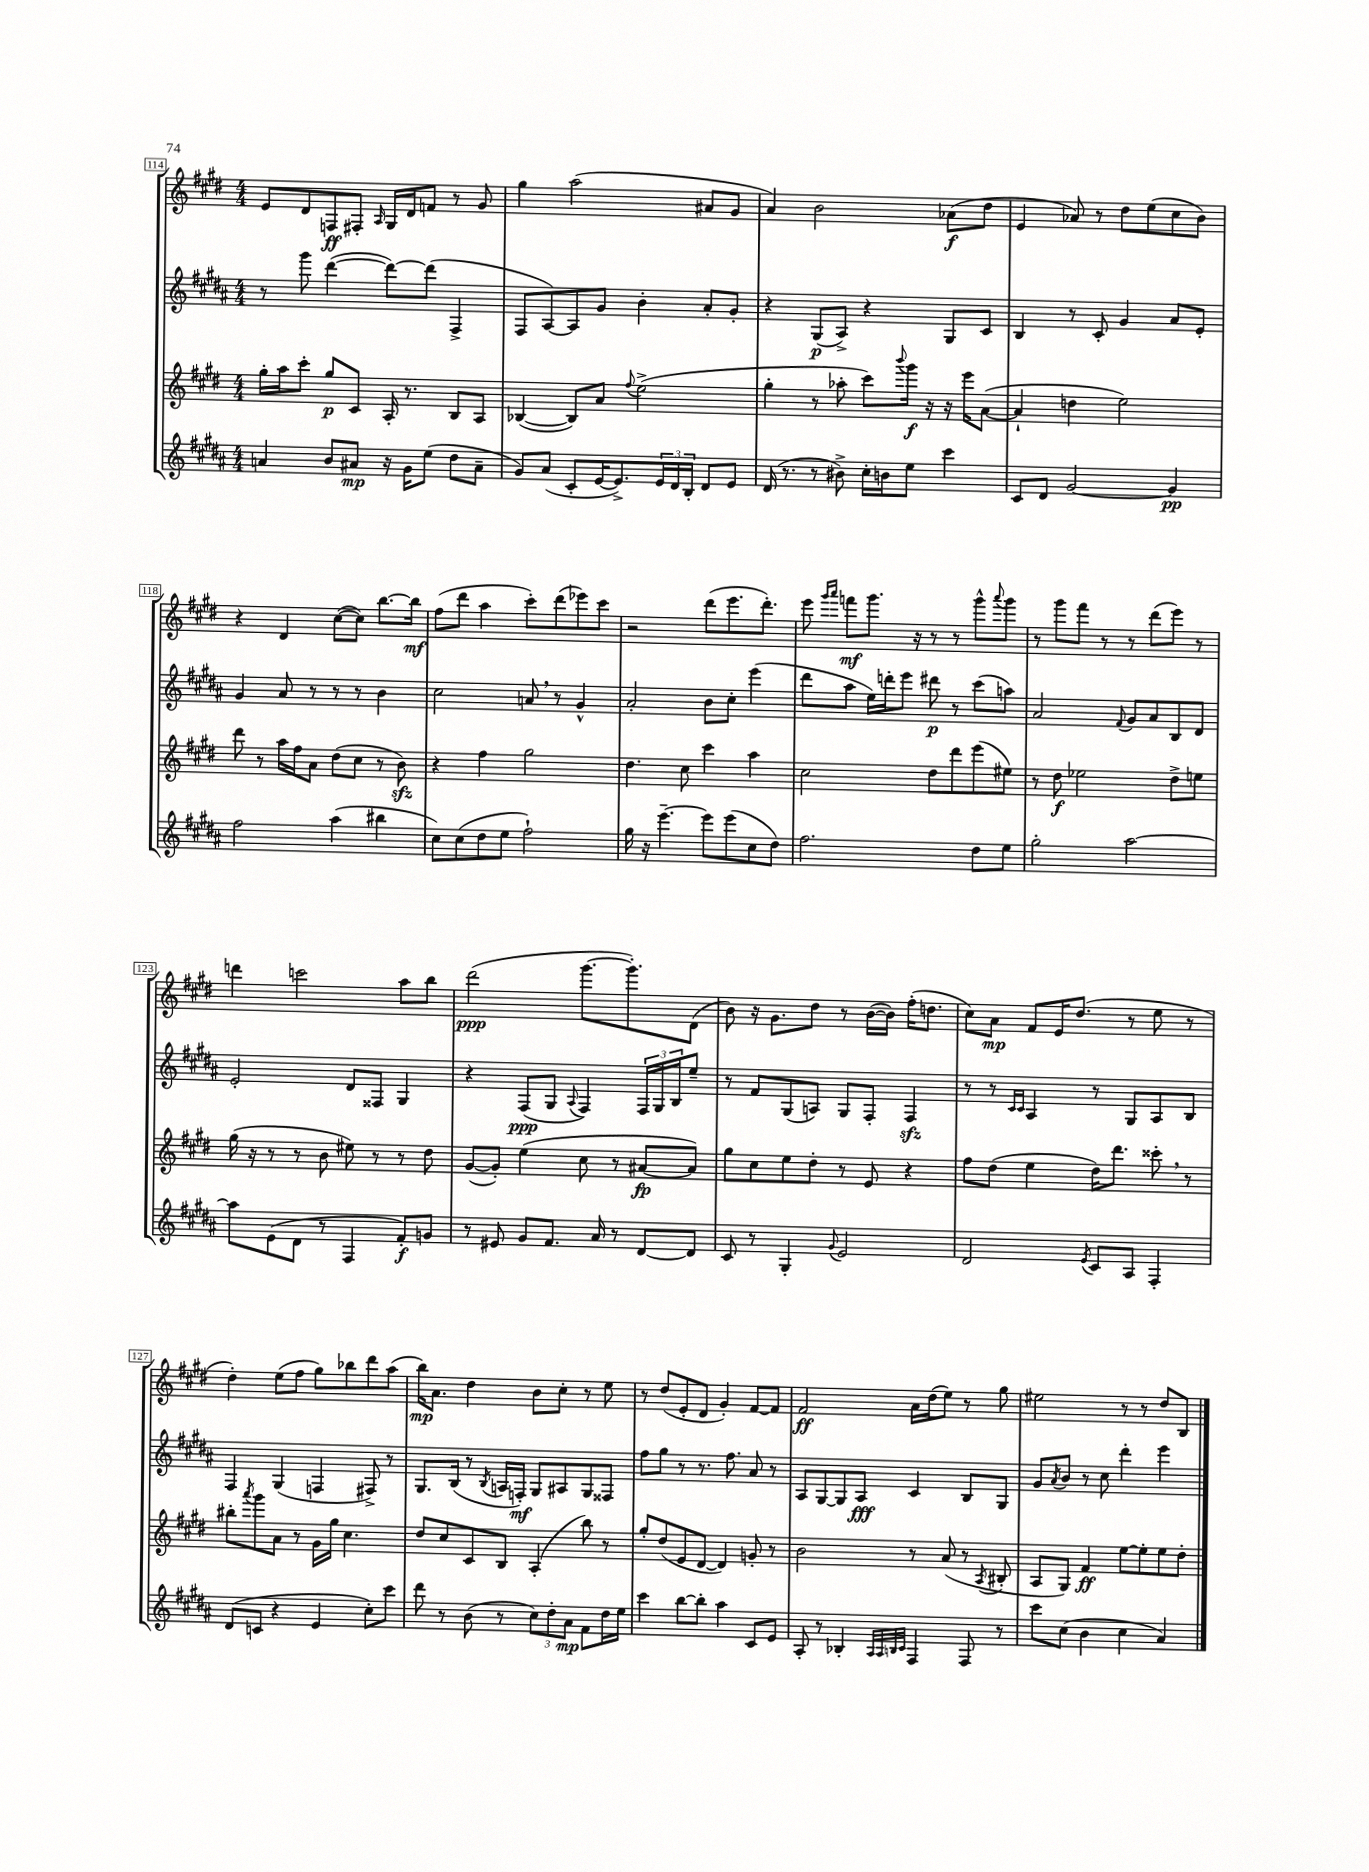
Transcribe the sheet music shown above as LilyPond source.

<<
\new StaffGroup <<
\new Staff = "s0" {
    \clef treble \key e \major \numericTimeSignature \time 4/4
    e'8 dis'8 f8\ff fis8-. \grace { a16 } gis16 dis'16 f'8 r8 gis'8 |
    gis''4 a''2( ais'8 gis'8 |
    a'4) b'2 aes'8\f( dis''8 |
    e'4 aes'8) r8 dis''8 e''8( cis''8 b'8) |
    r4 dis'4 cis''8~( cis''8) b''8.~ b''16\mf |
    fis''8( dis'''8 a''4 cis'''8-.) dis'''8( ees'''8) cis'''8 |
    r2 dis'''8( e'''8. dis'''8.-.) |
    e'''8 \grace { gis'''16 a'''16 } f'''8\mf gis'''8. r16 r8 r8 gis'''8-^ \appoggiatura { a'''8 } gis'''8 |
    r8 gis'''8 fis'''8 r8 r8 dis'''8( e'''8) r8 |
    d'''4 c'''2 a''8 b''8 |
    dis'''2\ppp( gis'''8.~ gis'''8.-.) dis'8( |
    b'8) r16 gis'8. dis''8 r8 b'16~( b'16) fis''16-.( d''8. |
    cis''8) a'8\mp fis'8 e'16 dis''8.( r8 e''8 r8 |
    dis''4-.) e''8( fis''8 gis''8) bes''8 dis'''8 a''8( |
    b''16\mp) a'8. dis''4 b'8 cis''8-. r8 e''8 |
    r8 dis''8( e'8-. dis'8 gis'4-.) fis'8~ fis'8 |
    fis'2\ff a'16 dis''16( e''8) r8 gis''8 |
    eis''2 r8 r8 dis''8 b8 \bar "|." |
}
\new Staff = "s1" {
    \clef treble \key b \major \numericTimeSignature \time 4/4
    r8 gis'''8 dis'''4~( dis'''8~) dis'''8( fis4-> |
    fis8 ais8~) ais8 gis'8 b'4-. ais'8-. gis'8-. |
    r4 gis8\p( ais8->) r4 gis8 cis'8 |
    b4 r8 cis'8-. gis'4 ais'8 e'8-. |
    gis'4 ais'8 r8 r8 r8 b'4 |
    cis''2 a'8 \breathe r8 gis'4-^ |
    ais'2-. b'8 cis''8-. e'''4( |
    dis'''8 ais''8 e''16) d'''16-. e'''8 dis'''8\p r8 cis'''8( a''8) |
    ais'2 \appoggiatura { fis'8 } gis'8 ais'8 b8 dis'8 |
    e'2-. dis'8 fisis8 gis4 |
    r4 fis8\ppp( gis8 \appoggiatura { ais8 } fis4) \tuplet 3/2 { fis16 gis16 b16 } e''8-- |
    r8 fis'8 gis8( a8) gis8 fis8-. fis4\sfz |
    r8 r8 \grace { cis'16 cis'16 } ais4 r8 gis8 ais8 b8 |
    fis4 gis4( f4 fis8->) r8 |
    gis8. b16( r8 \acciaccatura { b8 } a16 f16-.\mf) gis8 ais8 gis8 fisis8 |
    fis''8 gis''8 r8 r8. fis''8. ais'8 r8 |
    ais8 gis8~ gis8 ais8\fff cis'4 b8 gis8 |
    gis'8 \acciaccatura { ais'8 } b'8 r8 cis''8 dis'''4-. e'''4 \bar "|." |
}
\new Staff = "s2" {
    \clef treble \key e \major \numericTimeSignature \time 4/4
    gis''16-. a''16 cis'''8-. gis''8\p cis'8 a16-. r8. b8 a8 |
    bes4~( bes8) a'8 \appoggiatura { fis''8 } e''2->( |
    gis''4-. r8 aes''8-. cis'''8) \appoggiatura { b'''8 } gis'''16\f r16 r16 e'''16 a'8~( |
    a'4-! d''4 e''2) |
    dis'''8 r8 a''16 fis''16 a'8 dis''8( cis''8 r8 b'8\sfz) |
    r4 fis''4 gis''2 |
    dis''4. cis''8 cis'''4 a''4 |
    cis''2 dis''8 dis'''8 e'''8( eis''8) |
    r8 dis''8\f ees''2 dis''8-> e''8 |
    gis''16( r16 r8 r8 b'8 eis''8) r8 r8 dis''8 |
    gis'8~( gis'8-.) e''4( cis''8 r8 ais'8~\fp ais'8) |
    gis''8 cis''8 e''8 dis''8-. r8 e'8 r4 |
    fis''8 dis''8( e''4 dis''16) dis'''8. cisis'''8-. \breathe r8 |
    bis''8-. \acciaccatura { a'''8 } gis'''8 a'8 r8 gis'16 gis''16 cis''4. |
    dis''8 cis''8 cis'8 b8 a4-.( b''8) r8 |
    gis''8-. dis''8( e'8 dis'8~ dis'4) g'8-. r8 |
    b'2 r8 a'8( r8 \acciaccatura { a8 } bis8-. |
    a8 gis8) fis'4\ff e''8~ e''8-. e''8 dis''8-. \bar "|." |
}
\new Staff = "s3" {
    \clef treble \key b \major \numericTimeSignature \time 4/4
    a'4 b'8 ais'8\mp r16 gis'16 e''8( dis''8 ais'8-- |
    gis'8) ais'8( cis'8-. e'16~ e'8.->) \tuplet 3/2 { e'16 dis'16 b16-. } dis'8 e'8 |
    dis'16( r8. r8 bis'8->) cis''16-. b'16 e''8 cis'''4 |
    cis'8 dis'8 gis'2~ gis'4\pp |
    fis''2 ais''4( bis''4 |
    cis''8) cis''8( dis''8 e''8 fis''2-!) |
    gis''16 r16 e'''4.~-- e'''8 e'''8( cis''8 dis''8) |
    fis''2. dis''8 e''8 |
    gis''2-. ais''2~ |
    ais''8 e'8( dis'8 r8 fis4 fis'8-.\f) g'8 |
    r8 eis'8 gis'8 fis'8. ais'16 r8 dis'8~ dis'8 |
    cis'8 r8 gis4-. \appoggiatura { gis'8 } e'2 |
    dis'2 \acciaccatura { e'8 } cis'8 ais8 fis4-. |
    dis'8( c'8 r4 e'4 cis''8-.) cis'''8 |
    dis'''8 r8 b'8( r8 \tuplet 3/2 { cis''8) dis''8-. ais'8\mp } fis'8 dis''16 e''16 |
    cis'''4 b''8~ b''8-. ais''4 cis'8 e'8 |
    ais8-. r8 bes4-. \grace { ais32 ais32 b32 cis'32 } fis4 fis8 r8 |
    cis'''8 cis''8( b'4 cis''4 ais'4) \bar "|." |
}
>>
>>
\layout { \context { \Score currentBarNumber = #114 \override BarNumber.stencil = #(make-stencil-boxer 0.1 0.3 ly:text-interface::print) } }
